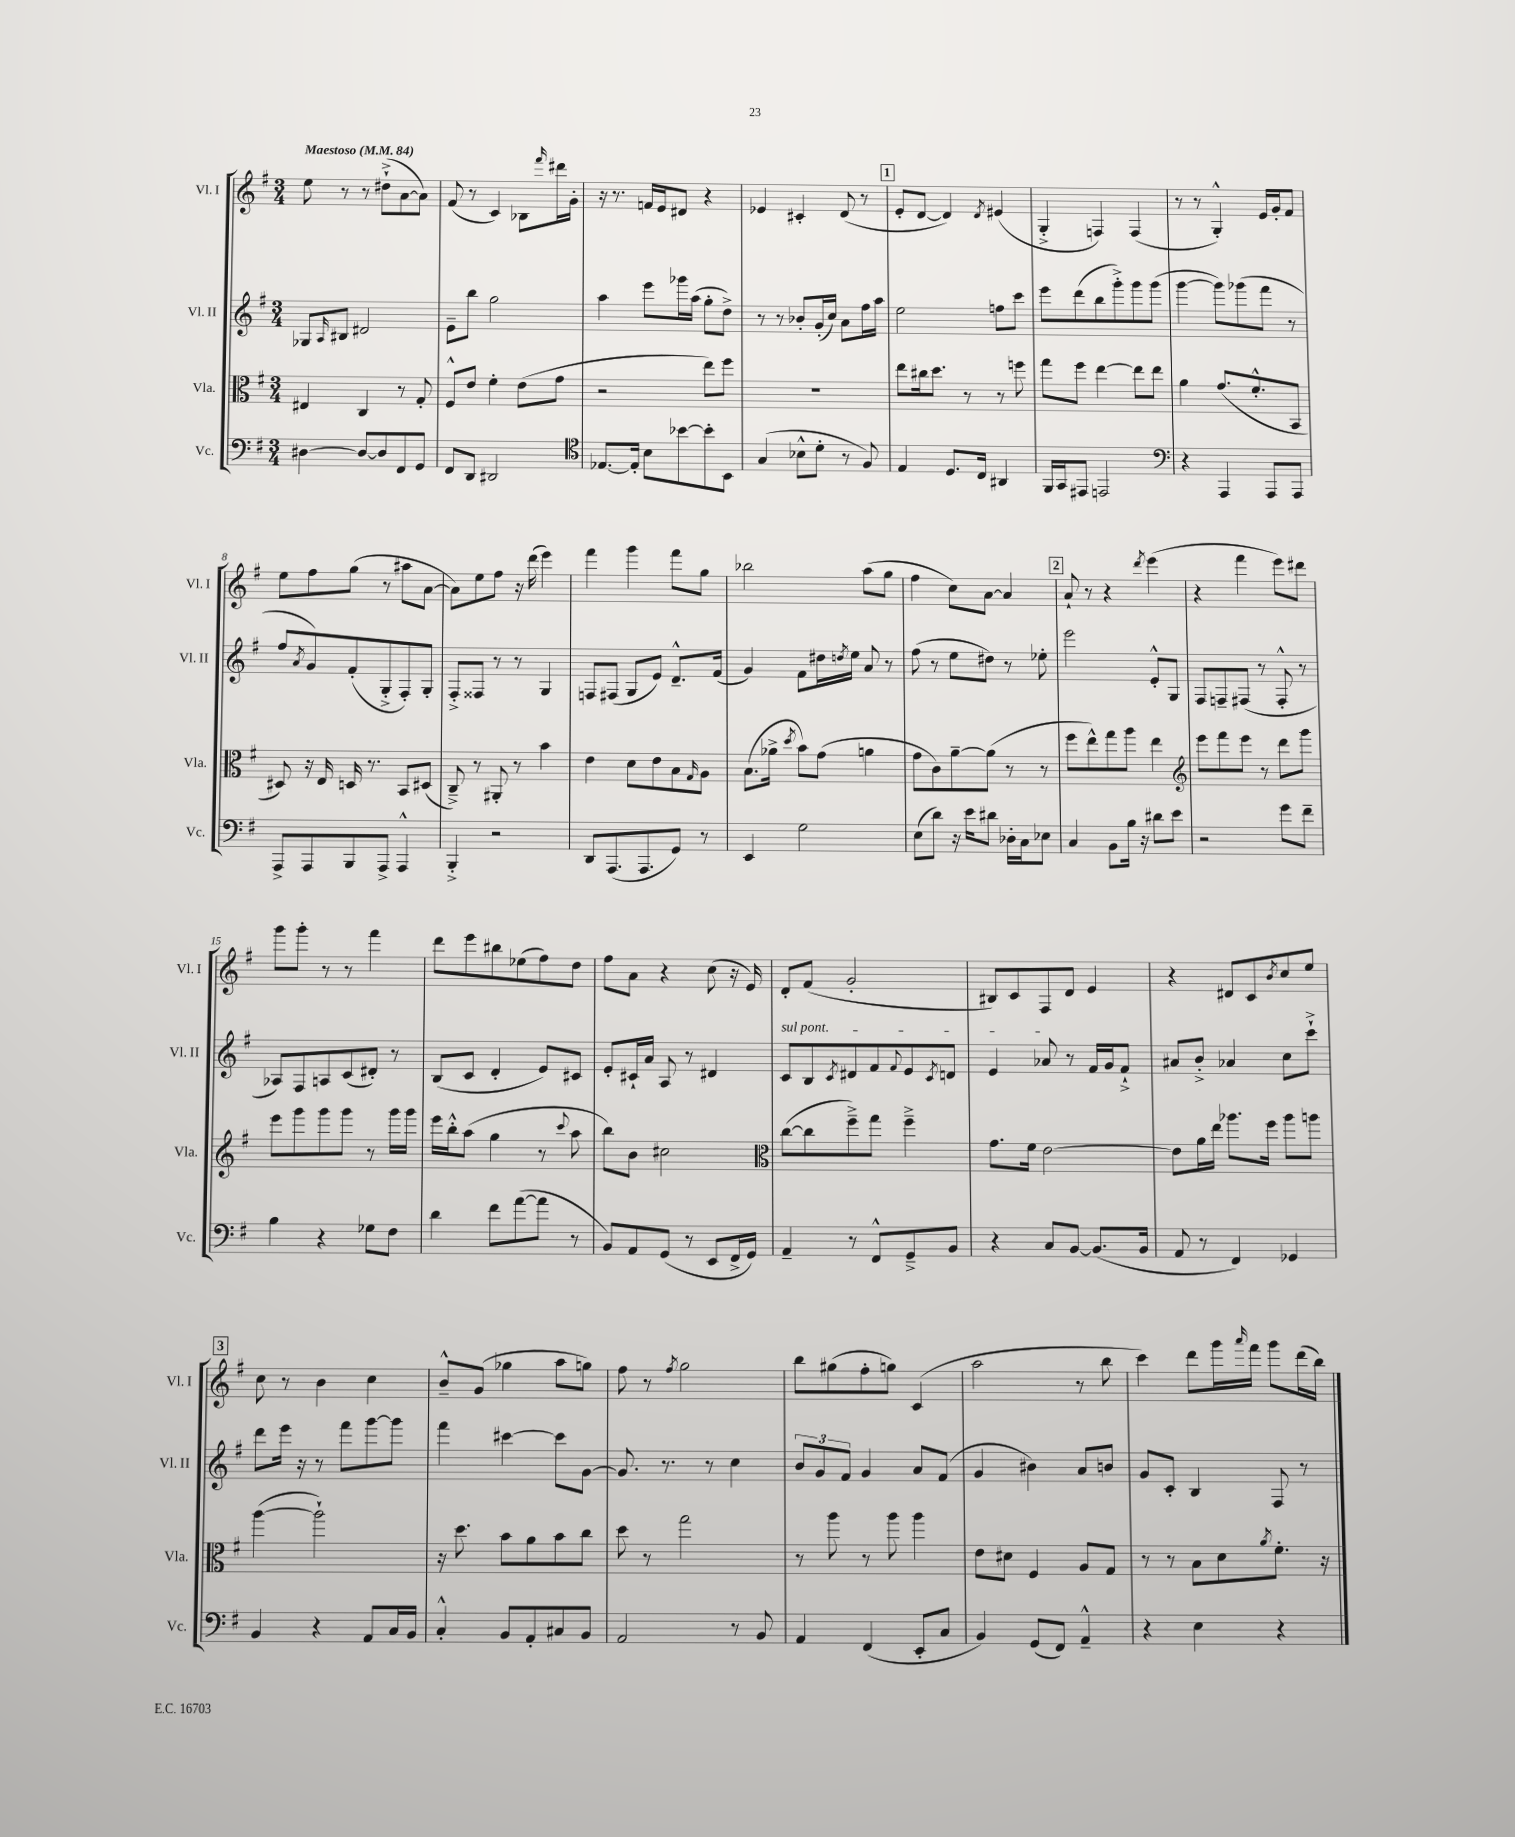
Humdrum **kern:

**kern	**kern	**kern	**kern
*part4	*part3	*part2	*part1
*staff4	*staff3	*staff2	*staff1
*I"Vc.	*I"Vla.	*I"Vl. II	*I"Vl. I
*I'Vc.	*I'Vla.	*I'Vl. II	*I'Vl. I
*clefF4	*clefC3	*clefG2	*clefG2
*k[f#]	*k[f#]	*k[f#]	*k[f#]
*M3/4	*M3/4	*M3/4	*M3/4
*MM84	*MM84	*MM84	*MM84
=1	=1	=1	=1
!	!	!	!LO:TX:a:B:t=Maestoso
[4D#X\	4E#X/	8G-X/L	8ee\
.	.	16qqA/	.
.	.	8B#X/J	8r
8D#/L_	4C/	2d#X/	8r
8D#/]	.	.	(8dd#X`^\L
8FF#/	8r	.	[8a\
8GG/J	8G'/	.	8a\J])
=2	=2	=2	=2
8FF#/L	8F#^^/L	8e~\L	(8f#/
8DD/J	8e/J	8bb\J	8r
2DD#X/	4f#'\	2gg\	4c/)
.	(8e\L	.	8B-X\L
.	.	.	16qqfff#/
.	8g\J	.	16ddd#X\L
.	.	.	16g'\JJ
=3	=3	=3	=3
*clefC4	*	*	*
[8.E-X/L	2r	4aa\	16r
.	.	.	8.r
16E-'/Jk]	.	.	.
8B\L	.	8eee\L	16fn/LL
.	.	.	16e/J
[8b-X\	.	16ggg-X\L	8d#X/J
.	.	(16aa\JJ	.
8b-'\]	8ee\L)	8gg'\L	4r
8BB\J	8ff#\J	8dd^\J)	.
=4	=4	=4	=4
(4G/	2.r	8r	4e-X/
.	.	8r	.
8B-X^^\L	.	8b-X'/L	4c#X'/
8d'\J	.	(16g'/L	.
.	.	16cc/JJ)	.
8r	.	8a\L	(8d/
8F#/)	.	16ff#\L	8r
.	.	16aa\JJ	.
!!LO:REH:place=s1:t=1
=5	=5	=5	=5
4E/	8ee\L	2ee\	8e'/L
.	16cc#X\k	.	[8d/J
.	8.dd\J	.	.
8.D/L	.	.	4d/])
.	8r	.	.
16C/Jk	.	.	.
.	.	.	8qd/
4AA#X/	8r	8ffn\L	(4e#X/
.	8ffn\	8ccc\J	.
=6	=6	=6	=6
16FF#/LL	8gg\L	8eee\L	4G'^/
16GG/J	.	.	.
8EE#X/J	8ff#\J	(8ddd\	.
2EEn/	[4ee\	8bb\	4Fn/)
.	.	8ggg'^\)	.
.	8ee\L]	8ggg\	(4F/
.	8ee\J	(8ggg\J	.
=7	=7	=7	=7
*clefF4	*	*	*
4r	4a\	[4ggg\	8r
.	.	.	8r
4AAA/	(8.g/L	8ggg\L])	4G'^^/)
.	.	(8ggg-X\	.
.	8.f#'^^/	.	.
8AAA/L	.	8fff#\J	16e/LL
.	.	.	16g'/J
8AAA/J	8BB/J	8r	8f#/J
!!LO:LB:g=z
=8	=8	=8	=8
8AAA^/L	8D#X/)	8ff#/L	8ee\L
.	.	8qa/	.
8AAA/	16r	8g/)	8ff#\
.	16E/	.	.
8BBB/	16Dn/	(8f#'/	(8gg\J
.	8.r	.	.
8AAA^/J	.	8G'^/	8r
4AAA^^/	8BB/L	8F#'/)	8aa#X\L
.	(8D#X/J	8G'/J	[8a\J
=9	=9	=9	=9
4BBB'^/	8C~^/)	8F#'^/L	8a\L])
.	8r	8F##X/J	8ee\
2r	8AA#X'/	8r	8ff#\J
.	8r	8r	16r
.	.	.	(16ddd\
.	4b\	4G/	4eee\)
=10	=10	=10	=10
8DD/L	4e\	8Fn/L	4fff#\
(8.AAA/	.	(8F#X/J	.
.	8d\L	8G/L	4ggg\
8.AAA/	.	.	.
.	8e\	8e/J)	.
8GG/J)	8B\	8.d~^^/L	8fff#\L
.	16qqG/	.	.
8r	8A\J	.	8gg\J
.	.	(16f#/Jk	.
=11	=11	=11	=11
4EE/	(8.B\L	4g/)	2bb-X\
.	16a-X^\Jk	.	.
.	8qdd/	.	.
2G\	8b\L)	8f#\L	.
.	(8g\J	16dd#X\L	.
.	.	8qddn/	.
.	.	16ee\JJ	.
.	4an\	8a/	(8aa\L
.	.	8r	8gg\J
=12	=12	=12	=12
(8E\L	8g\L	(8ff#\	4ff#\
8d\J)	8c\)	8r	.
16r	[8a~\	8ee\L	8cc\L)
16e\KL	.	.	.
8d#X\J	(8a\J]	8dd#X\J)	[8a\J
16D-X'\LL	8r	8r	4a/]
16C\J	.	.	.
8E-X\J	8r	8ee-X'\	.
!!LO:REH:place=s1:t=2
=13	=13	=13	=13
4C/	8ff#\L	2eee\	8a`/
.	8ee^^\)	.	8r
8BB\L	8gg\	.	4r
16B\Jk	8aa\J	.	.
16r	.	.	.
.	.	.	8qddd/
8d#X\L	4ee\	8e'^^/L	(4eee\
8e\J	.	8G/J	.
=14	=14	=14	=14
*	*clefG2	*	*
2r	8eee\L	8F#/L	4r
.	8fff#\	8Fn~/	.
.	8eee\J	(8F#X/J	4fff#\
.	8r	8r	.
8g\L	8ddd\L	8F#'^^/	8eee\L)
8f#~\J	8ggg\J	8r	8ddd#X\J
!!LO:LB:g=z
=15	=15	=15	=15
4B\	8eee\L	8A-X/L)	8ggg\L
.	8ggg\	8F#/	8ggg'\J
4r	8ggg\	8An/	8r
.	8ggg\J	(8c/	8r
8G-X\L	8r	8d#X'/J)	4fff#\
8F#\J	16ggg\LL	8r	.
.	16ggg\JJ	.	.
=16	=16	=16	=16
4d\	16eee\LL	(8B/L	8ddd\L
.	16bb'^^\J	.	.
.	(8aa\J	8c/J	8eee\
8f#\L	4gg\	4d'/	8bb#X\
([8a\	.	.	(8ee-X\
8a\J]	8r	8e/L)	8ff#\)
.	8qqccc/	.	.
8r	8aa\	8c#X/J	8dd\J
=17	=17	=17	=17
8BB/L)	8bb\L)	8e'/L	8ff#\L
8AA/	8b\J	16c#X`/L	8a\J
.	.	16a/JJ	.
(8GG/J	2cc#X\	8A/	4r
8r	.	8r	.
8EE/L	.	4d#X/	(8cc\
16FF#^/L	.	.	16r
16GG/JJ)	.	.	16e/)
=18	=18	=18	=18
*	*clefC3	*	*
!	!	!LO:TX:a:i:t=sul pont.	!
4AA~/	([8cc\L	8c/L	8d'/L
.	8cc\]	8B/	(8f#/J
.	.	8qc/	.
8r	8ff#~^\)	8d#X/	2g'/
8FF#^^/L	8gg\J	8f#/	.
.	.	8qqf#/	.
8GG~^/	4ff#~^\	8e/	.
.	.	8qc/	.
8BB/J	.	8dn/J	.
=19	=19	=19	=19
4r	8.g\L	4e/	8B#X/L)
.	.	.	8c/
.	16f#\Jk	.	.
8C/L	[2e\	8a-X/	8F#/
[8BB/J	.	8r	8d/J
(8.BB/L]	.	16f#/LL	4e/
.	.	16g/J	.
.	.	8f#`^/J	.
16BB/Jk	.	.	.
=20	=20	=20	=20
8AA/	8e\L]	8a#X/L	4r
8r	16a\L	8b'^/J	.
.	16ee\JJ	.	.
4FF#/)	8.aa-X\L	4a-X/	8d#X/L
.	.	.	8c/
.	16ff#\Jk	.	.
.	.	.	8qb/
4GG-X/	8aa-\L	8cc\L	8cc/
.	8aan\J	8ccc`^\J	8ee/J
!!LO:LB:g=z
!!LO:REH:place=s1:t=3
=21	=21	=21	=21
4BB/	([4aa\	8ddd\L	8cc\
.	.	16eee\Jk	8r
.	.	16r	.
4r	2aa`\])	8r	4b\
.	.	8fff#\L	.
8AA/L	.	[8ggg\	4cc\
16C/L	.	8ggg\J]	.
16BB/JJ	.	.	.
=22	=22	=22	=22
4C'^^/	16r	4fff#\	8b~^^/L
.	8.dd\	.	.
.	.	.	(8g/J
8BB/L	8b\L	[4ccc#X\	4gg-X\
8AA'/	8a\	.	.
8C#X/	8b\	8ccc#\L]	8aa\L
8BB/J	8cc\J	[8g\J	8ggn\J)
=23	=23	=23	=23
2AA/	8dd\	8.g/]	8ff#\
.	8r	.	8r
.	.	8.r	.
.	.	.	8qff#/
.	2gg\	.	2gg\
.	.	8r	.
8r	.	4cc\	.
8BB/	.	.	.
=24	=24	=24	=24
4AA/	8r	12b/L	8bb\L
.	.	12g/	.
.	8aa\	.	(8gg#X\
.	.	12f#/J	.
(4FF#/	8r	4g/	8ff#'\
.	8aa\	.	8ggn\J)
8EE'/L	4aa\	8a/L	(4c/
8C/J	.	(8f#/J	.
=25	=25	=25	=25
4BB/)	8e\L	4g/	2aa\
.	8d#X\J	.	.
(8GG/L	4F#/	4b#X\)	.
8FF#/J)	.	.	.
4AA~^^/	8A/L	8a/L	8r
.	8G/J	8bn/J	8bb\
=26	=26	=26	=26
4r	8r	8g/L	4ccc\)
.	8r	8c'/J	.
4E\	8B\L	4B/	8ddd\L
.	8d\	.	16ggg\L
.	.	.	16qqaaa/
.	.	.	16fff#\JJ
.	8qa/	.	.
4r	8.f#'\J	8F#/	8ggg\L
.	.	8r	(16ddd\L
.	16r	.	16bb\JJ)
==	==	==	==
*-	*-	*-	*-
